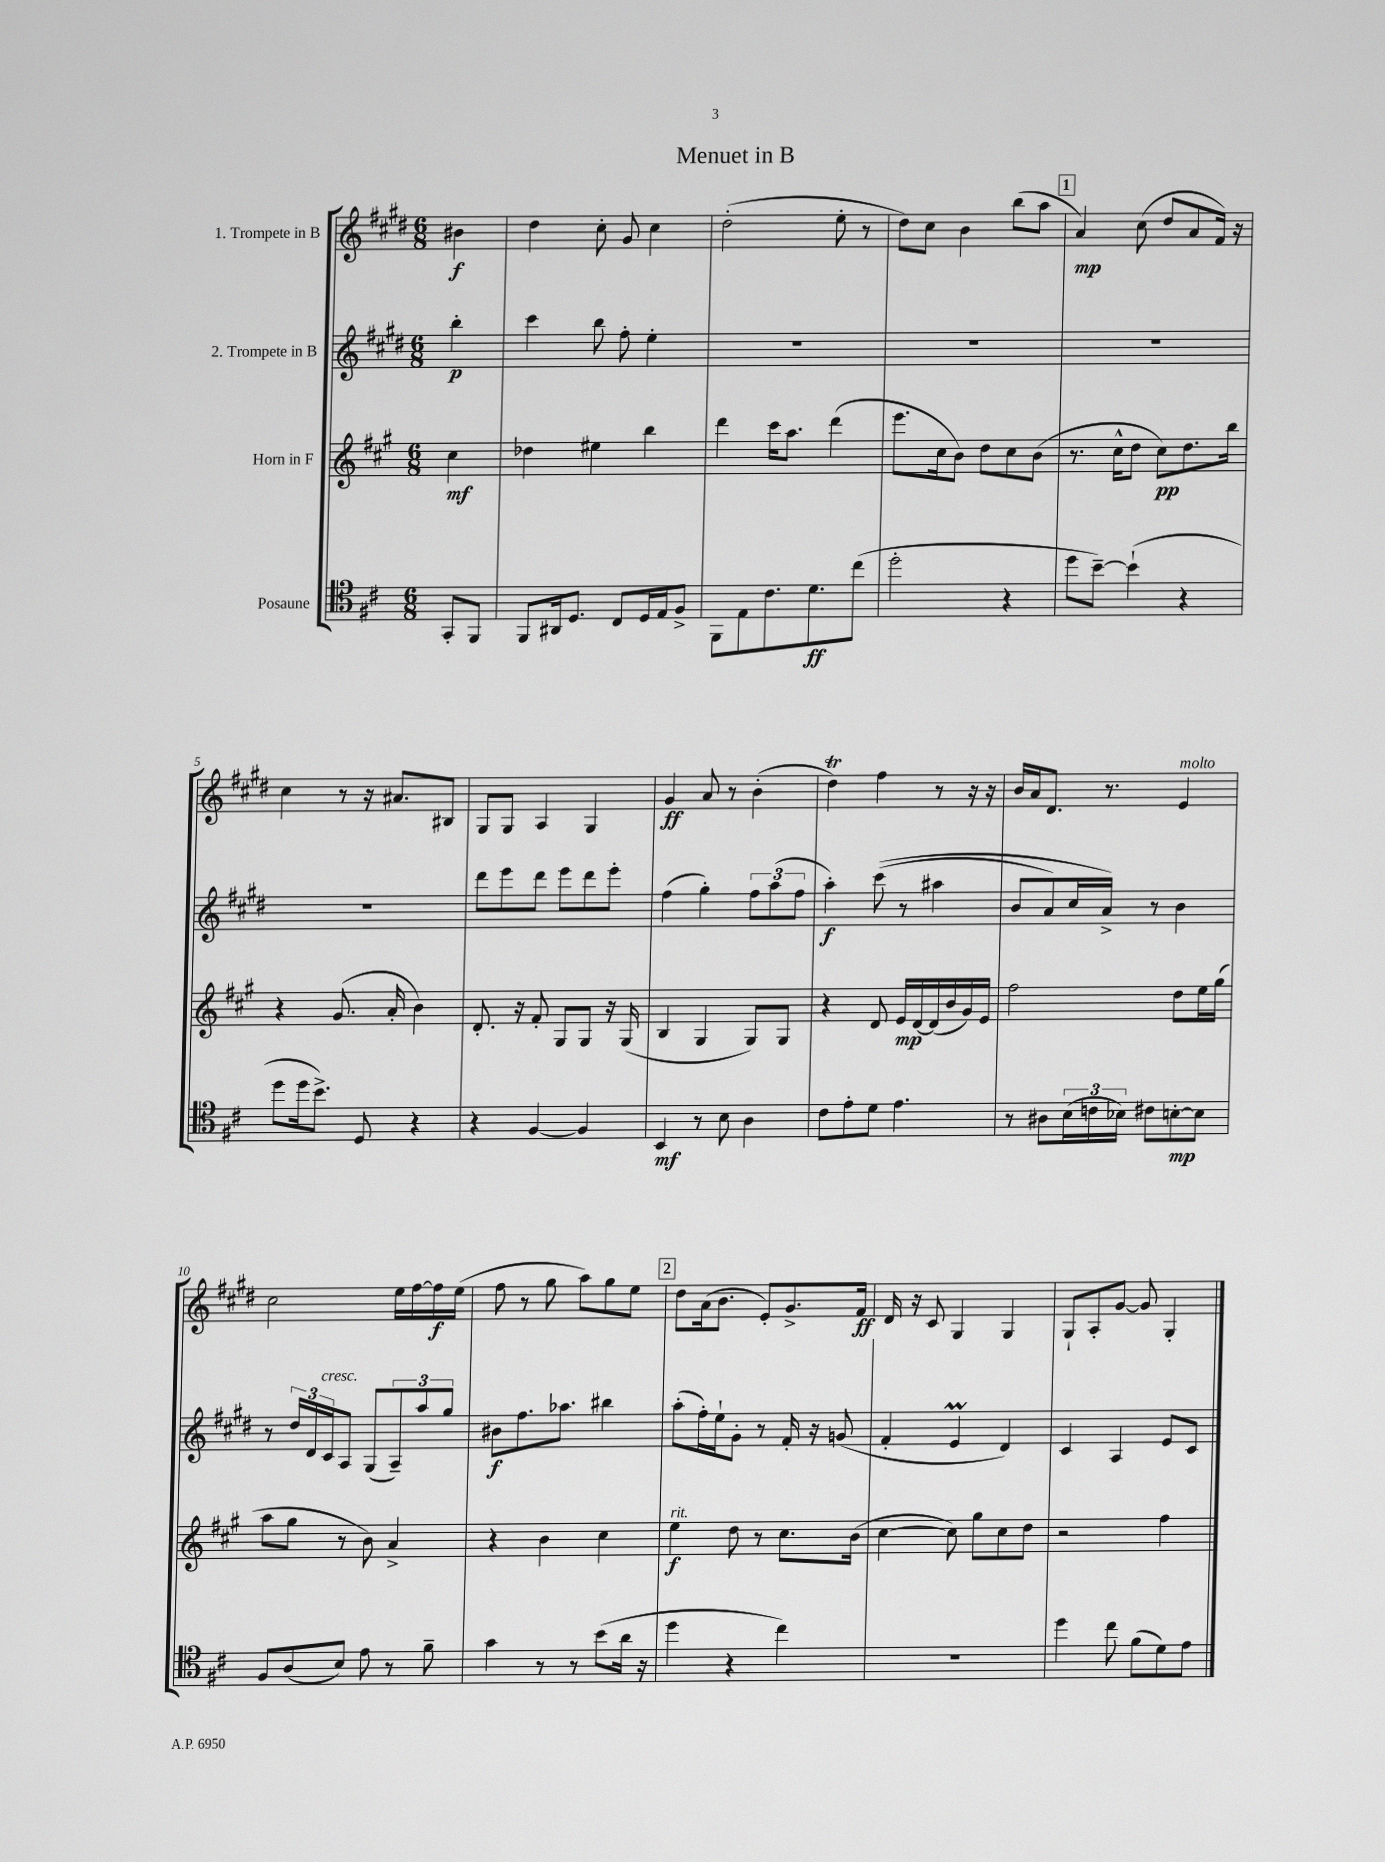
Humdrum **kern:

**kern	**kern	**kern	**kern
*staff4	*staff3	*staff2	*staff1
*clefC4	*clefG2	*clefG2	*clefG2
*k[f#c#]	*k[f#c#g#]	*k[f#c#g#d#]	*k[f#c#g#d#]
*M6/8	*M6/8	*M6/8	*M6/8
8GG'/L	4cc#\	4bb'\	4b#\
8FF#/J	.	.	.
=	=	=	=
8FF#/L	4dd-\	4ccc#\	4dd#\
16AA#/k	.	.	.
8.D/J	.	.	.
.	4ee#\	8bb\	8cc#'\
8C#/L	.	8ff#'\	8g#/
16D/L	4bb\	4ee'\	4cc#\
16E/J	.	.	.
8F#^/J	.	.	.
=	=	=	=
8FF#\L	4ddd\	2.r	(2dd#'\
8E\	.	.	.
8.c#\	16ccc#\LK	.	.
.	8.aa\J	.	.
8.d\	.	.	.
.	(4ddd\	.	8ee'\
(8cc#\J	.	.	8r
=	=	=	=
2dd'\	8.eee\L	2.r	8dd#\L)
.	.	.	8cc#\J
.	16cc#\k	.	.
.	8b\J)	.	4b\
.	8dd\L	.	.
4r	8cc#\	.	(8bb\L
.	(8b\J	.	8aa\J
=	=	=	=
8dd\L	8.r	2.r	4a/)
[8b~\J)	.	.	.
.	16cc#^^\LK	.	.
(4b`\]	8dd\J	.	(8cc#\
.	8cc#\L)	.	8dd#/L
4r	8.dd\	.	8a/
.	.	.	16f#/Jk)
.	16bb\Jk	.	16r
=	=	=	=
8dd\L	4r	2.r	4cc#\
16dd\k	.	.	.
8.b^\J)	.	.	.
.	(8.g#/	.	8r
8D/	.	.	16r
.	16a'/	.	8.a#/L
4r	4b\)	.	.
.	.	.	8B#/J
=	=	=	=
4r	8.d'/	8ddd#\L	8G#/L
.	.	8eee\	8G#/J
.	16r	.	.
[4F#/	8f#'/	8ddd#\J	4A/
.	8G#/L	8eee\L	.
4F#/]	8G#/J	8ddd#\	4G#/
.	16r	8eee'\J	.
.	(16G#/	.	.
=	=	=	=
4BB/	4B/	(4ff#\	4g#/
8r	4G#/	4gg#'\)	8a/
8B\	.	.	8r
4A\	8G#/L)	12ff#\L	(4b'\
.	.	(12aa\	.
.	8G#/J	.	.
.	.	12ff#\J	.
=	=	=	=
8c#\L	4r	4aa'\)	4dd#\)
8e'\	.	.	.
8d\J	8d/	&((8ccc#\	4ff#\
4.e\	16e/LL	8r	.
.	[16d/	.	.
.	(16d/]	4aa#\	8r
.	16b/	.	.
.	16g#/)	.	16r
.	16e/JJ	.	16r
=	=	=	=
8r	2ff#\	8b/L	16b/LL
.	.	.	16a/J
8A#\L	.	8a/)	8.d#/J
(24B\L	.	16cc#/L	.
24c\	.	.	.
.	.	16a^/JJ&)	8.r
24B-\JJ)	.	.	.
8c#\L	.	8r	.
[8B'\	8dd\L	4b\	4e/
8B\]J	16ee\L	.	.
.	(16gg#\JJ	.	.
=	=	=	=
8F#/L	8aa\L	8r	2cc#\
(8A/	8gg#\J	24dd#/LL	.
.	.	24d#/	.
.	.	24c#/J	.
8B/J)	8r	8A/J	.
8e\	8b\)	(8G#/L	.
8r	4a^/	12A~/)	16ee\LL
.	.	.	[16ff#\
.	.	12aa/	.
8f#~\	.	.	16ff#\]
.	.	12gg#/J	.
.	.	.	(16ee\JJ
=	=	=	=
4g\	4r	8b#\L	8ff#\
.	.	8.ff#\	8r
8r	4b\	.	8gg#\
.	.	8.aa-\J	.
8r	.	.	8aa\L)
(8b\L	4cc#\	4bb#\	8gg#\
16a\Jk	.	.	8ee\J
16r	.	.	.
=	=	=	=
4dd\	4ee\	(8aa'\L	8dd#\L
.	.	16ff#'\L)	(16a\k
.	.	16ee`\J	8.b\J
4r	8dd\	8g#'\J	.
.	8r	8r	8e'/L)
4cc#\)	8.cc#\L	16f#'/	8.g#^/
.	.	16r	.
.	.	(8g/	.
.	(16b\Jk	.	16f#/Jk
=	=	=	=
2.r	[4cc#\	4f#'/	16d#/
.	.	.	16r
.	.	.	8c#/
.	8cc#\])	4e/	4G#/
.	8gg#\L	.	.
.	8cc#\	4d#/)	4G#/
.	8dd\J	.	.
=	=	=	=
4dd\	2r	4c#/	8G#`/L
.	.	.	8A'/
8cc#\	.	4A/	[8g#/J
(8f#\L	.	.	8g#/]
8d\)	4ff#\	8e/L	4G#'/
8e\J	.	8c#/J	.
==	==	==	==
*-	*-	*-	*-
